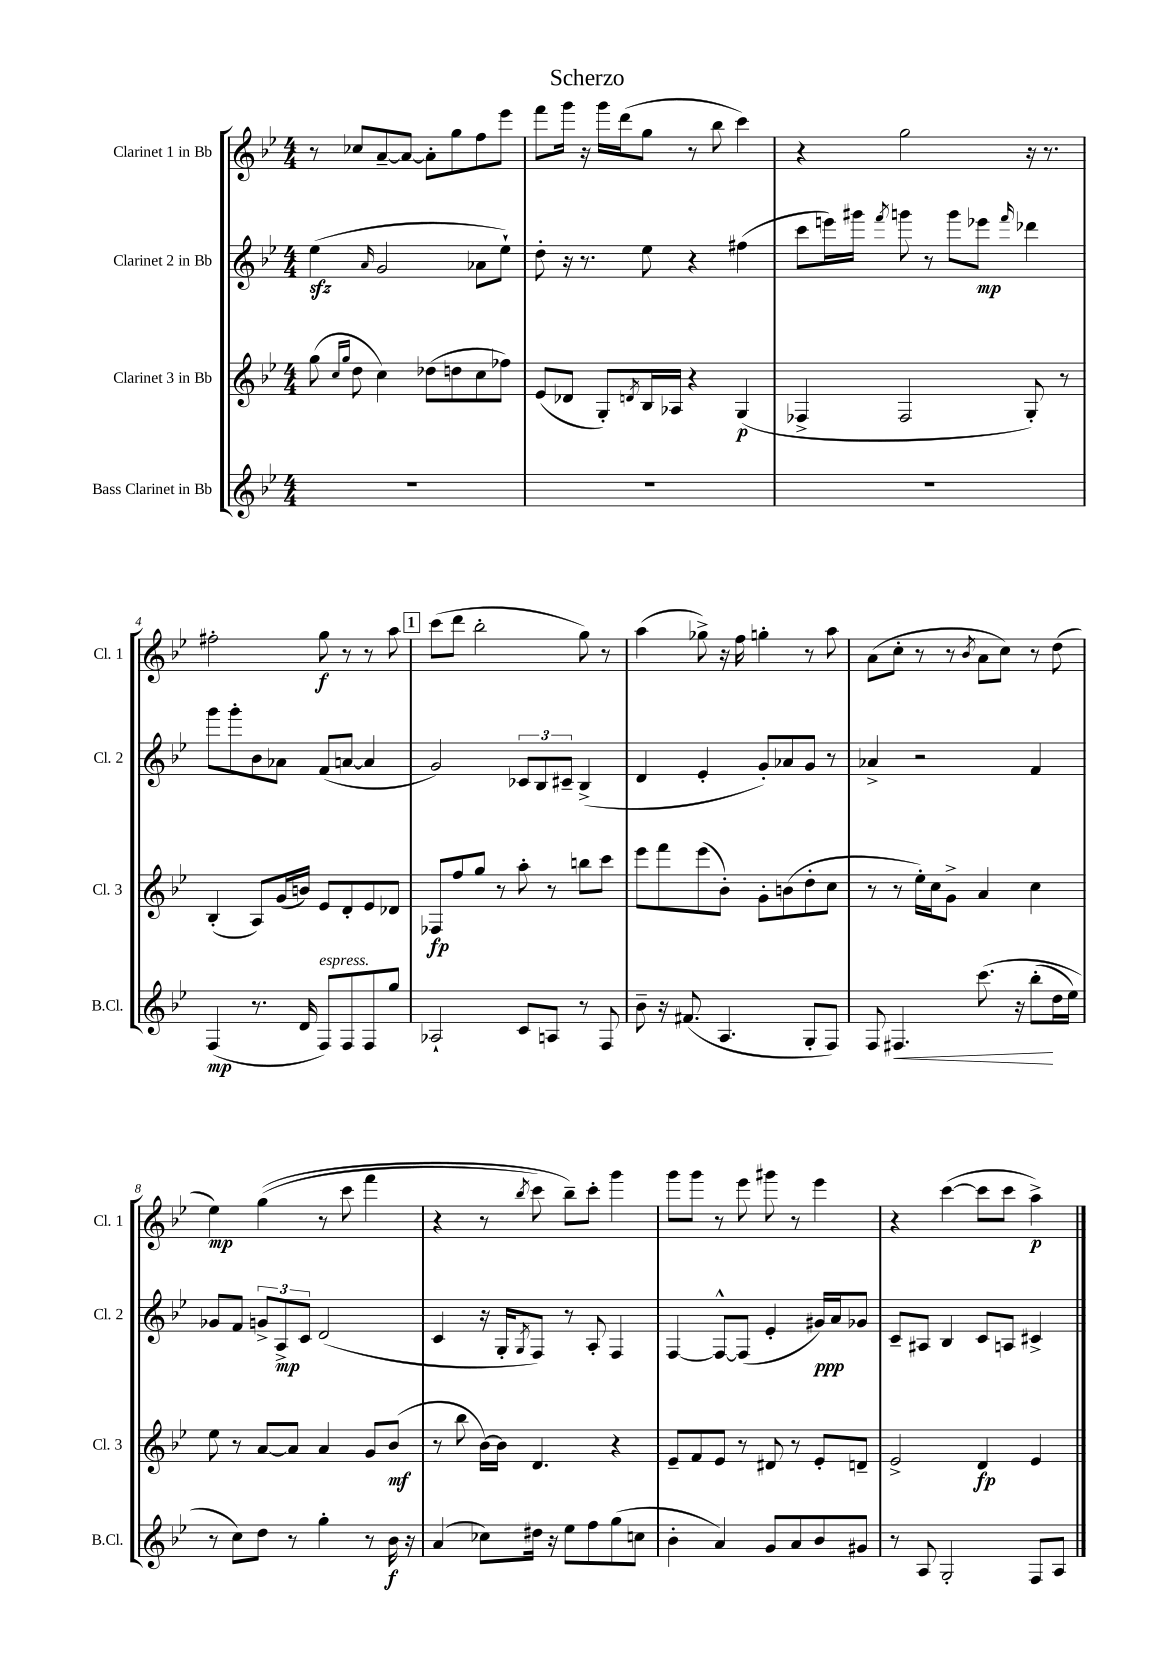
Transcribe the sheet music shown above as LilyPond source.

\header { title = "Scherzo" }
<<
\new StaffGroup <<
\new Staff = "s0" \with { instrumentName = "Clarinet 1 in Bb" shortInstrumentName = "Cl. 1" } {
    \clef treble \key bes \major \numericTimeSignature \time 4/4
    r8 ces''8 a'8~-- a'8~ a'8-. g''8 f''8 ees'''8 |
    f'''8 g'''16 r16 g'''16 d'''16( g''8 r8 bes''8 c'''4) |
    r4 g''2 r16 r8. |
    fis''2-. g''8\f r8 r8 a''8 |
    \mark \markup { \box "1" } c'''8( d'''8 bes''2-. g''8) r8 |
    a''4( ges''8->) r16 f''16 g''4-. r8 a''8 |
    a'8( c''8-. r8 r8 \acciaccatura { bes'8 } a'8 c''8) r8 d''8( |
    ees''4\mp) g''4(\( r8 c'''8 f'''4 |
    r4 r8 \acciaccatura { bes''8 } c'''8) bes''8--\) c'''8-. g'''4 |
    g'''8 g'''8 r8 ees'''8 gis'''8 r8 ees'''4 |
    r4 c'''4~( c'''8 c'''8 a''4->\p) \bar "|." |
}
\new Staff = "s1" \with { instrumentName = "Clarinet 2 in Bb" shortInstrumentName = "Cl. 2" } {
    \clef treble \key bes \major \numericTimeSignature \time 4/4
    ees''4\sfz( \grace { a'16 } g'2 aes'8 ees''8-!) |
    d''8-. r16 r8. ees''8 r4 fis''4( |
    c'''8 e'''16) gis'''16 \acciaccatura { f'''8 } g'''8 r8 g'''8 ees'''8\mp \grace { f'''16 } des'''4 |
    g'''8 g'''8-. bes'8 aes'8 f'8( a'8~ a'4 |
    \mark \markup { \box "1" } g'2) \tuplet 3/2 { ces'8 bes8 cis'8-- } bes4->( |
    d'4 ees'4-. g'8-.) aes'8 g'8 r8 |
    aes'4-> r2 f'4 |
    ges'8 f'8 \tuplet 3/2 { g'8-> a8->\mp c'8 } d'2( |
    c'4 r16 g16-. \acciaccatura { g8 } f8) r8 a8-. f4 |
    f4~ f8~-^ f8( ees'4-. gis'16\ppp) a'16 ges'8 |
    c'8-- ais8 bes4 c'8 a8 cis'4-> \bar "|." |
}
\new Staff = "s2" \with { instrumentName = "Clarinet 3 in Bb" shortInstrumentName = "Cl. 3" } {
    \clef treble \key bes \major \numericTimeSignature \time 4/4
    g''8( \grace { c''16 g''16 } d''8 c''4) des''8( d''8 c''8 fes''8) |
    ees'8( des'8 g8-.) \acciaccatura { d'8 } bes16 aes16 r4 g4\p( |
    fes4-> fes2 g8-.) r8 |
    bes4-.( a8) g'16( b'16) ees'8 d'8-. ees'8 des'8 |
    \mark \markup { \box "1" } fes8\fp f''8 g''8 r8 a''8-. r8 b''8 c'''8 |
    ees'''8 f'''8 ees'''8( bes'8-.) g'8-. b'8( d''8-. c''8 |
    r8 r8 ees''16-.) c''16 g'8-> a'4 c''4 |
    ees''8 r8 a'8~ a'8 a'4 g'8 bes'8\mf( |
    r8 bes''8 bes'16~) bes'16 d'4. r4 |
    ees'8-- f'8 ees'8 r8 dis'8 r8 ees'8-. d'8-- |
    ees'2-> d'4\fp ees'4 \bar "|." |
}
\new Staff = "s3" \with { instrumentName = "Bass Clarinet in Bb" shortInstrumentName = "B.Cl." } {
    \clef treble \key bes \major \numericTimeSignature \time 4/4
    R1 |
    R1 |
    R1 |
    f4\mp( r8. d'16 f8^\markup { \italic "espress." }) f8 f8 g''8 |
    \mark \markup { \box "1" } aes2-! c'8 a8 r8 f8 |
    bes'8-- r16 fis'8.( a4. g8-. f8) |
    f8 fis4.\< c'''8.\( r16 bes''8-.\!( d''16 ees''16) |
    r8 c''8\) d''8 r8 g''4-. r8 bes'16\f r16 |
    a'4( ces''8) dis''16 r16 ees''8 f''8 g''8( c''8 |
    bes'4-. a'4) g'8 a'8 bes'8 gis'8 |
    r8 a8 g2-. f8 a8 \bar "|." |
}
>>
>>
